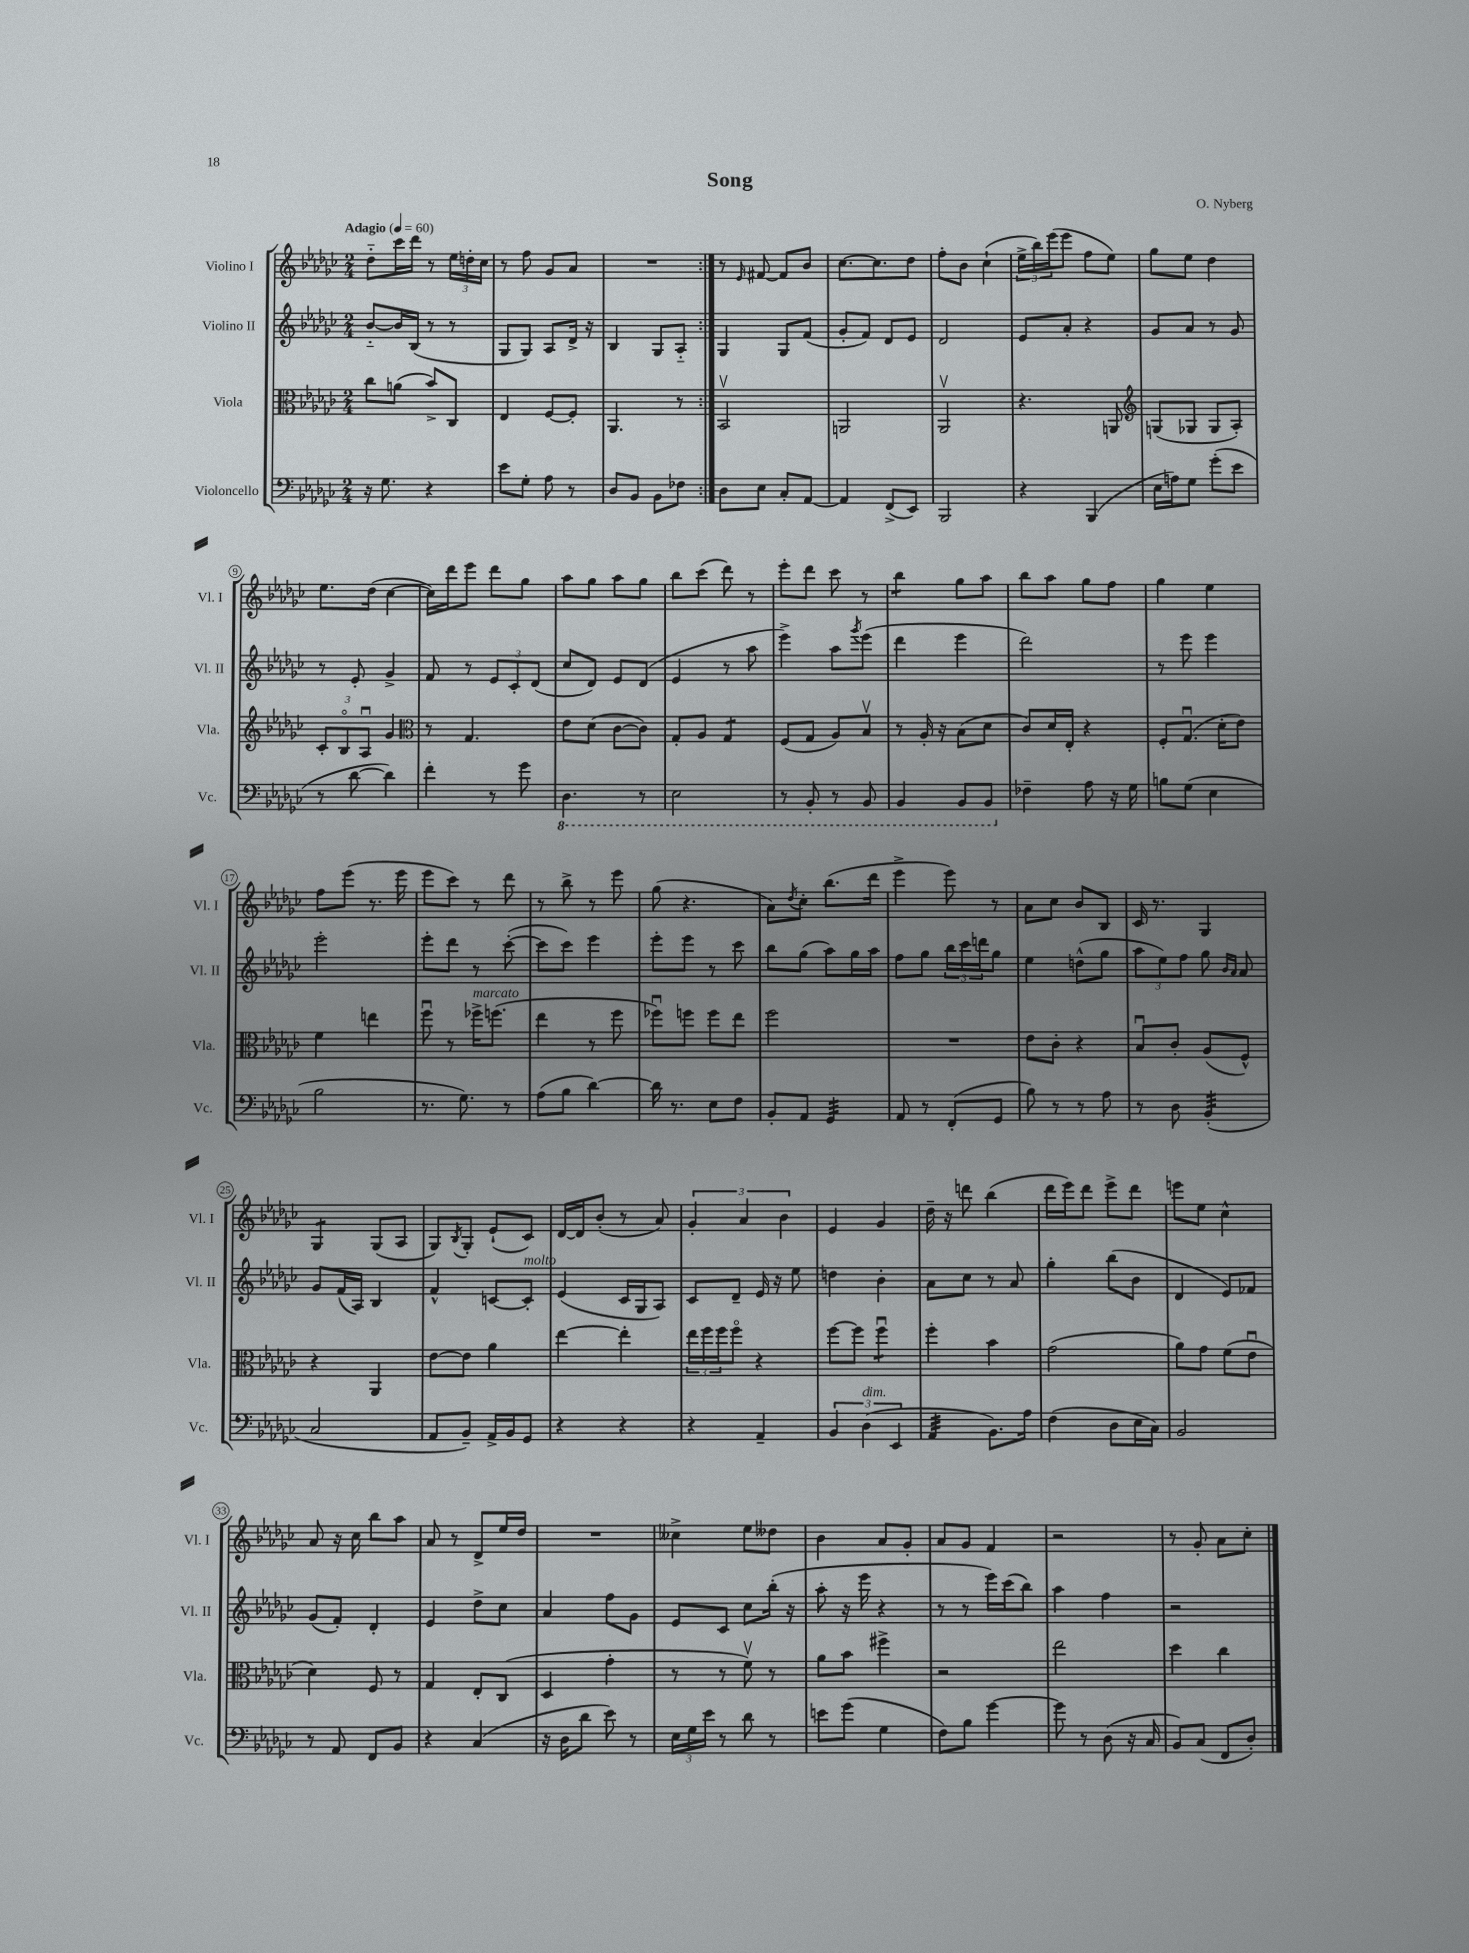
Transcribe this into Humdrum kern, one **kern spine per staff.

**kern	**kern	**kern	**kern
*staff4	*staff3	*staff2	*staff1
*clefF4	*clefC3	*clefG2	*clefG2
*k[b-e-a-d-g-c-]	*k[b-e-a-d-g-c-]	*k[b-e-a-d-g-c-]	*k[b-e-a-d-g-c-]
*M2/4	*M2/4	*M2/4	*M2/4
*MM60	*MM60	*MM60	*MM60
16r	8cc-	[8b-'~	8dd-'~
8.G-	.	.	.
.	(8a	16b-]	16ccc-
.	.	(16B-	16ddd-
4r	8b-^)	8r	8r
.	8C-	8r	24ee-
.	.	.	24dd'
.	.	.	24cc-
=	=	=	=
8e-	4E-	8G-	8r
8G-'	.	8G-)	8ff
8A-	[8F	8A-	8g-
8r	8F']	16d-^	8a-
.	.	16r	.
=	=	=	=
8D-	4.AA-	4B-	2r
8BB-	.	.	.
8BB-	.	8G-	.
8F-	8r	8A-'~	.
=:|!	=:|!	=:|!	=:|!
8D-	2BB-v	4G-	8r
.	.	.	16qqe-
8E-	.	.	[8f#
8C-'	.	8G-	8f#]
[8AA-	.	(8f	8b-
=	=	=	=
4AA-]	2AA	8g-'	[8.cc-
.	.	8f)	.
.	.	.	8.cc-]
(8FF^	.	8d-	.
8EE-)	.	8e-	8dd-
=	=	=	=
2BBB-	2AA-v	2d-	8ff'
.	.	.	8b-
.	.	.	(4cc-`
=	=	=	=
4r	4.r	8e-	24ee-^
.	.	.	24bb-)
.	.	.	(24eee-
.	.	8a-'	8eee-
(4BBB-	.	4r	8ff
.	8AA	.	8ee-)
=	=	=	=
*	*clefG2	*	*
16E-	(8G	8g-	8gg-
16A)	.	.	.
8G-	8G-	8a-	8ee-
(8g-'	8G-	8r	4dd-
8e-	8A-')	8g-	.
=	=	=	=
8r	12c-'	8r	8.ee-
.	12B-o	.	.
[8d-	.	8e-'	.
.	12A-u	.	.
.	.	.	(16dd-
4d-])	4g-	4g-^	[4cc-
=	=	=	=
*	*clefC3	*	*
4f'	8r	8f	16cc-])
.	.	.	16ddd-
.	4.G-	8r	8eee-
8r	.	12e-	8ddd-
.	.	12c-'	.
8g-	.	.	8gg-
.	.	(12d-	.
=	=	=	=
4.DD-	8e-	8cc-	8aa-
.	(8d-	8d-)	8gg-
.	[8c-	8e-	8aa-
8r	8c-])	(8d-	8gg-
=	=	=	=
2EE-	8G-'	4e-	8bb-
.	8A-	.	(8ccc-
.	4G-	8r	8ddd-)
.	.	8aa-	8r
=	=	=	=
8r	(8F	4eee-^)	8eee-'
8BBB-'	8G-	.	8ddd-
8r	8A-)	8aa-	8ccc-
.	.	8qggg-	.
8BBB-	8B-v	(8eee-	8r
=	=	=	=
4BBB-	8r	4ddd-	4bb-
.	16A-'	.	.
.	16r	.	.
8BBB-	(8B-	4eee-	8gg-
8BBB-	8d-	.	8aa-
=	=	=	=
4F-~	8c-)	2ddd-)	8bb-
.	16d-	.	8aa-
.	16E-'	.	.
8A-	4r	.	8gg-
16r	.	.	8ff
16G-	.	.	.
=	=	=	=
8B	8F'	8r	4gg-
(8G-	(8.G-u	8eee-	.
4E-	.	4eee-	4ee-
.	16d-'	.	.
.	8e-)	.	.
=	=	=	=
2B-	4f	2eee-'	8ff
.	.	.	(8eee-
.	4ee	.	8.r
.	.	.	16eee-
=	=	=	=
8.r	8ffu	8eee-'	8eee-
.	8r	8ddd-	8ccc-)
8.G-)	.	.	.
.	16ff-^	8r	8r
.	(8.ff	.	.
8r	.	([8ccc-'	8ddd-
=	=	=	=
(8A-	4ee-	8ccc-]	8r
8B-	.	8ccc-)	8bb-^
[4d-)	8r	4eee-	8r
.	8ff	.	8eee-
=	=	=	=
16d-]	8ff-u)	8eee-'	(8gg-
8.r	.	.	.
.	8ff	8eee-	4.r
8E-	8ff	8r	.
8F	8ee-	8ccc-	.
=	=	=	=
8BB-'	2ff	8bb-	8a-)
.	.	.	8qdd-
8AA-	.	(8gg-	8cc-'
4GG-	.	8aa-)	(8.bb-
.	.	16gg-	.
.	.	16aa-	16ddd-
=	=	=	=
8AA-	2r	8ff	4eee-^
8r	.	8gg-	.
(8FF'	.	24bb-	8eee-)
.	.	24ccc-	.
.	.	24ddd	.
8GG-	.	8gg-	8r
=	=	=	=
8B-)	8e-	4ee-	8a-
8r	8c-'	.	8cc-
8r	4r	(8dd^^	8b-
8A-	.	8gg-	8B-
=	=	=	=
8r	8B-u	12aa-	16c-
.	.	.	8.r
.	.	12ee-)	.
8D-	8c-'	.	.
.	.	12ff	.
(4BB-'	(8A-	8gg-	4G-
.	.	16qqb-	.
.	.	16qqa-	.
.	8F^^)	8a-	.
=	=	=	=
2C-	4r	8g-	4G-
.	.	(16f	.
.	.	16A-)	.
.	4AA-	4B-	(8G-
.	.	.	8A-
=	=	=	=
8AA-	[8e-	4f^^	8G-)
.	.	.	8qB-
8BB-~)	8e-]	.	8G-'
16AA-^	4a-	[8c	(8e-`
16BB-	.	.	.
8GG-	.	8c']	8c-)
=	=	=	=
4r	[4ee-	(4e-	[16d-
.	.	.	16d-]
.	.	.	(8b-'
4r	4ee-']	16c-	8r
.	.	16G-	.
.	.	8A-)	8a-)
=	=	=	=
4r	24ee-	8c-	6g-'
.	24ff	.	.
.	24ff	.	.
.	8ffo	8d-~	.
.	.	.	6a-
4AA-~	4r	16e-	.
.	.	16r	.
.	.	.	6b-
.	.	8ee-	.
=	=	=	=
6BB-	[8ff	4dd	4e-
.	8ff]	.	.
(6D-	.	.	.
.	4ffu	4b-'	4g-
6EE-	.	.	.
=	=	=	=
4AA-	4ff'	8a-	16dd-~
.	.	.	16r
.	.	8cc-	8ddd
8.BB-)	4b-	8r	(4bb-
.	.	8a-	.
16A-	.	.	.
=	=	=	=
(4F	(2g-	4gg-'	16ddd-
.	.	.	16eee-)
.	.	.	8ddd-
8D-	.	(8bb-	8eee-^
16E-	.	8b-	8ddd-
16C-)	.	.	.
=	=	=	=
2BB-	8a-)	4d-	8eee
.	8g-	.	8ee-
.	(8f	8e-)	4cc-^^
.	8e-u	8f-	.
=	=	=	=
8r	4d-)	(8g-	8a-
8AA-	.	8f')	16r
.	.	.	16cc-
8FF	8F	4d-'	8bb-
8BB-	8r	.	8aa-
=	=	=	=
4r	4G-	4e-	8a-
.	.	.	8r
(4C-	8E-'	8dd-^	8d-^
.	(8C-	8cc-	16ee-
.	.	.	16dd-
=	=	=	=
16r	4D-	4a-	2r
16D-	.	.	.
8d-	.	.	.
8e-)	4g-'	8ff	.
8r	.	8g-	.
=	=	=	=
24E-	8r	8e-	4cc--^
24G-	.	.	.
24e-	.	.	.
8r	8r	8c-	.
8d-	8fv)	8cc-	8ee-
8r	8r	(16bb-'	8dd--
.	.	16r	.
=	=	=	=
8e	8a-	8aa-'	4b-
(8g-	8b-	16r	.
.	.	16eee-	.
4G-	4ff#^	4r	8a-
.	.	.	8g-'
=	=	=	=
8F)	2r	8r	8a-
8B-	.	8r	8g-
[4g-	.	16eee-)	4f
.	.	(16ccc-	.
.	.	8bb-)	.
=	=	=	=
8g-]	2ee-	4aa-	2r
8r	.	.	.
(8D-	.	4ff	.
16r	.	.	.
16C-	.	.	.
=	=	=	=
8BB-)	4dd-	2r	8r
(8C-	.	.	8g-'
8FF	4cc-	.	8a-
8D-')	.	.	8cc-'
==	==	==	==
*-	*-	*-	*-
